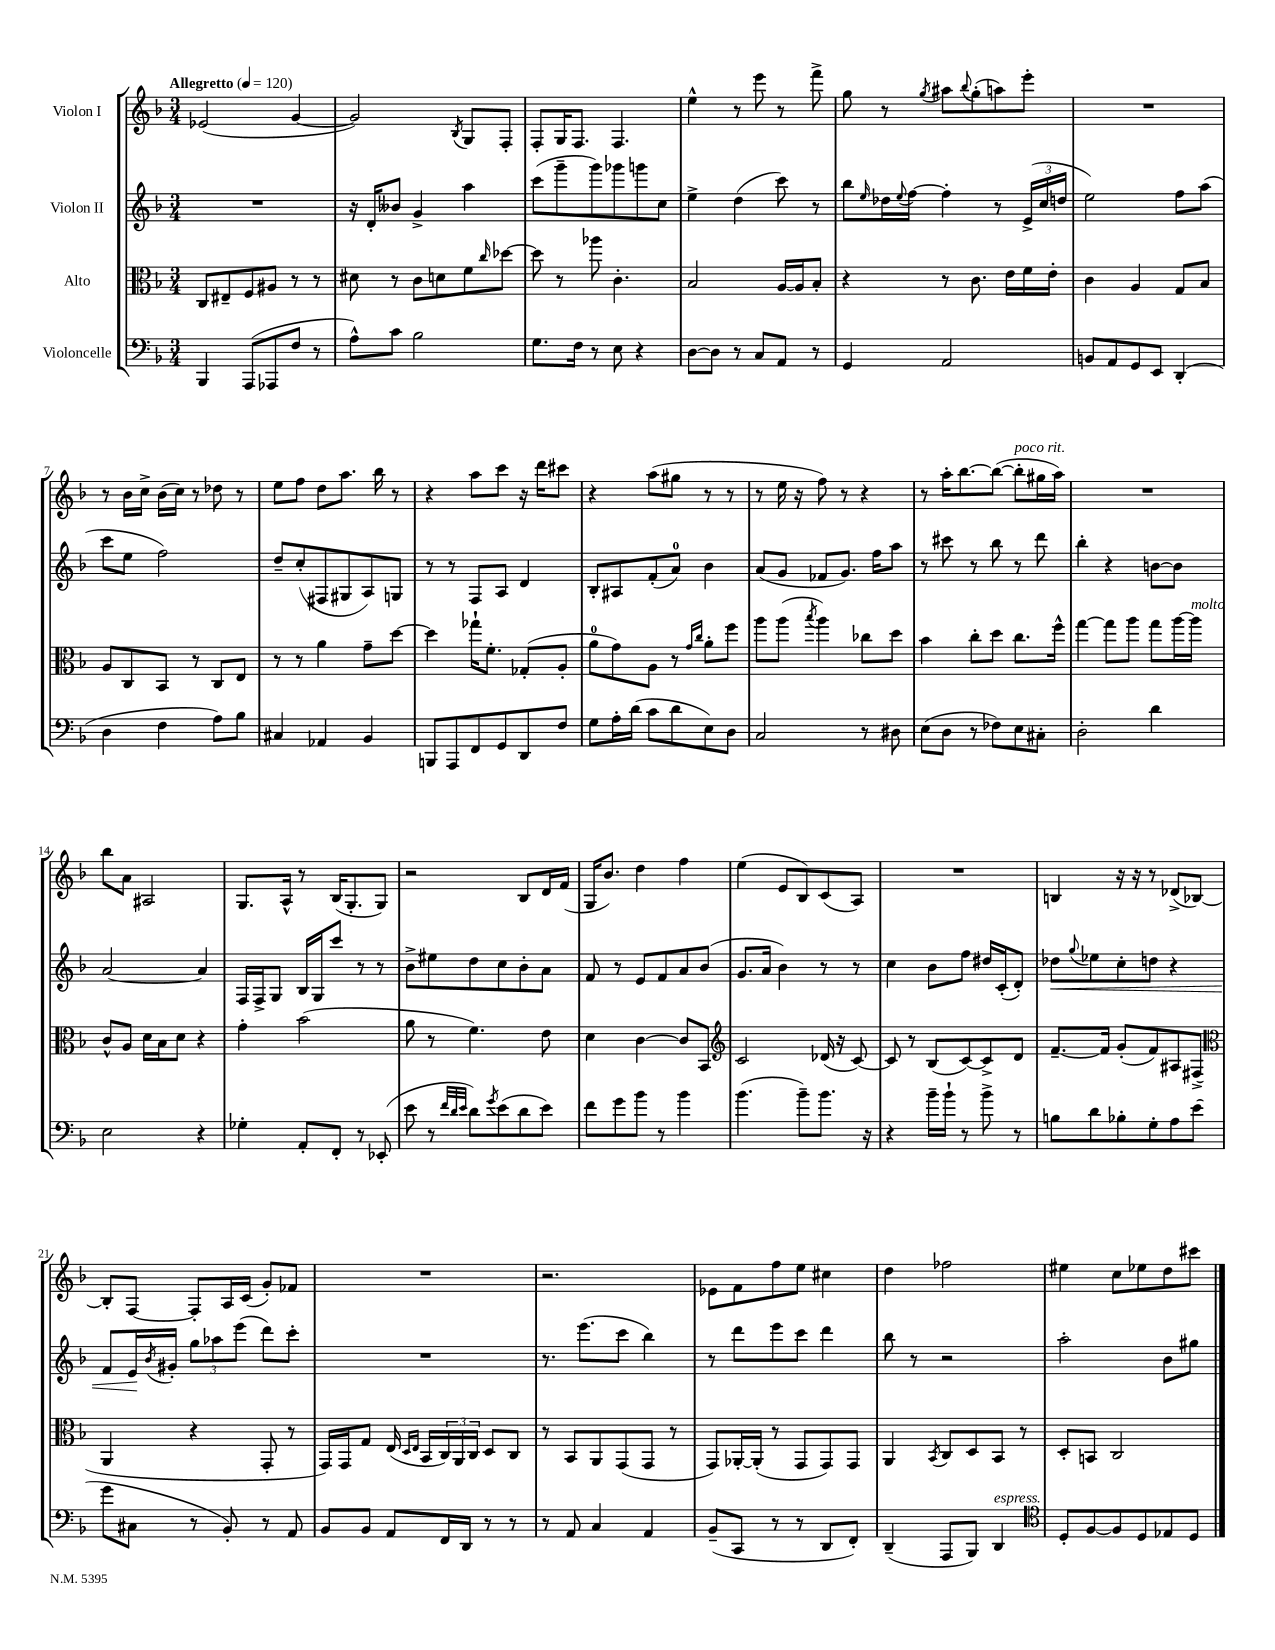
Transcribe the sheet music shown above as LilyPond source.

<<
\new StaffGroup <<
\new Staff = "s0" \with { instrumentName = "Violon I" } {
    \clef treble \key f \major \numericTimeSignature \time 3/4 \tempo "Allegretto" 4 = 120
    ees'2( g'4~ |
    g'2) \acciaccatura { bes8 } g8 f8-. |
    f8-. g16 f8. f4. |
    e''4-^ r8 e'''8 r8 f'''8-> |
    g''8 r8 \acciaccatura { g''8 } ais''8 \appoggiatura { bes''8 } g''8-.( a''8) e'''8-. |
    R2. |
    r8 bes'16 c''16-> bes'16( c''16) r8 des''8 r8 |
    e''8 f''8 d''8 a''8. bes''16 r8 |
    r4 a''8 c'''8 r16 d'''16 cis'''8 |
    r4 a''8( gis''8 r8 r8 |
    r8 e''16 r16 f''8) r8 r4 |
    r8 a''16-. bes''8.~ bes''8~( bes''8-.^\markup { \italic "poco rit." } gis''16 a''16) |
    R2. |
    bes''8 a'8 ais2 |
    g8. a16-^ r8 bes16( g8.-. g8) |
    r2 bes8 d'16 f'16( |
    g16 bes'8.) d''4 f''4 |
    e''4( e'8 bes8) c'8( a8) |
    R2. |
    b4 r16 r16 r8 des'8->( bes8~) |
    bes8-. f8~ f8-. a16 c'16( g'8-.) fes'8 |
    R2. |
    r2. |
    ees'8 f'8 f''8 e''8 cis''4 |
    d''4 fes''2 |
    eis''4 c''8 ees''8 d''8 cis'''8 \bar "|." |
}
\new Staff = "s1" \with { instrumentName = "Violon II" } {
    \clef treble \key f \major \numericTimeSignature \time 3/4
    R2. |
    r16 d'16-. beses'8 g'4-> a''4 |
    c'''8( g'''8-- g'''8) ges'''8 g'''8 c''8 |
    e''4-> d''4( c'''8) r8 |
    bes''8 \grace { e''16 } des''16 \appoggiatura { e''8 } f''16~ f''4-. r8 \tuplet 3/2 { e'16->( c''16 d''16 } |
    e''2) f''8 a''8( |
    c'''8 e''8 f''2) |
    d''8-- c''8-.( fis8 gis8 a8) g8 |
    r8 r8 f8 a8 d'4 |
    bes8-. ais8 f'8-.( a'8-0) bes'4 |
    a'8( g'8 fes'8 g'8.) f''16 a''8 |
    r8 cis'''8 r8 bes''8 r8 d'''8 |
    bes''4-. r4 b'8~ b'8 |
    a'2~ a'4 |
    f16 f16-> g8 bes16 g16 c'''8 r8 r8 |
    bes'8-> eis''8 d''8 c''8 bes'8-. a'8 |
    f'8 r8 e'8 f'8 a'8 bes'8( |
    g'8. a'16 bes'4) r8 r8 |
    c''4 bes'8 f''8 dis''16 c'16-.( d'8-.) |
    des''8\< \appoggiatura { g''8 } ees''8 c''8-. d''8 r4 |
    f'8 e'16\! \acciaccatura { bes'8 } gis'16-. \tuplet 3/2 { g''8 aes''8 e'''8( } d'''8) c'''8-. |
    R2. |
    r8. e'''8.( c'''8 bes''4) |
    r8 d'''8 e'''8 c'''8 d'''4 |
    bes''8 r8 r2 |
    a''2-. bes'8 gis''8 \bar "|." |
}
\new Staff = "s2" \with { instrumentName = "Alto" } {
    \clef alto \key f \major \numericTimeSignature \time 3/4
    c8 eis8-- f8 ais8 r8 r8 |
    dis'8 r8 c'8 d'8 f'8 \grace { c''16 } des''8~ |
    des''8 r8 aes''8 c'4.-. |
    bes2 a16~ a16 bes8-. |
    r4 r8 c'8. e'16 f'16 e'16-. |
    c'4 a4 g8 bes8 |
    a8 c8 bes,8 r8 c8 e8 |
    r8 r8 a'4 g'8-- d''8~ |
    d''4 ges''16-! f'8.-. ges8-.( a8-. |
    a'8-0 g'8) a8 r8 \grace { g'16 c''16 } a'8-. f''8 |
    a''8 a''8( \acciaccatura { bes''8 } a''4) ces''8 d''8 |
    bes'4 c''8-. d''8 c''8. f''16-^ |
    g''4~ g''8 a''8 g''8 a''16~ a''16^\markup { \italic "molto" } |
    c'8-^ a8 d'16 bes16 d'8 r4 |
    g'4-. bes'2( |
    a'8 r8 f'4.) e'8 |
    d'4 c'4~ c'8 bes,8 |
    \clef treble c'2 des'16( r16 c'8~) |
    c'8 r8 bes8( c'8~) c'8-> d'8 |
    f'8.~-- f'16 g'8-.( f'8) ais8 fis8->( |
    \clef alto a,4 r4 g,8-. r8 |
    g,16) g,16 g8 e16( \grace { d16 e16 } bes,16 \tuplet 3/2 { c16) a,16 c16 } d8 c8 |
    r8 bes,8 a,8 g,8( g,8 r8 |
    g,8) aes,16~-. aes,16-.( r8 g,8 g,8) g,8 |
    a,4 \acciaccatura { bes,8 } c8 d8 bes,8 r8 |
    d8-. b,8 c2 \bar "|." |
}
\new Staff = "s3" \with { instrumentName = "Violoncelle" } {
    \clef bass \key f \major \numericTimeSignature \time 3/4
    bes,,4 a,,8( aes,,8 f8 r8 |
    a8-^) c'8 bes2 |
    g8. f16 r8 e8 r4 |
    d8~ d8 r8 c8 a,8 r8 |
    g,4 a,2 |
    b,8 a,8 g,8 e,8 d,4-.( |
    d4 f4 a8) bes8 |
    cis4 aes,4 bes,4 |
    b,,8 a,,8 f,8 g,8 d,8 f8 |
    g8 a16-. d'16( c'8 d'8 e8) d8 |
    c2 r8 dis8 |
    e8( d8 r8 fes8) e8 cis8-. |
    d2-. d'4 |
    e2 r4 |
    ges4-. a,8-. f,8-. r8 ees,8-.( |
    e'8 r8 \grace { f'32 d'32 e'32 } d'8) \acciaccatura { g'8 } e'8( d'8 e'8) |
    f'8 g'8 bes'8 r8 bes'4 |
    bes'4.( bes'8--) bes'8. r16 |
    r4 bes'16-- bes'16-! r8 bes'8-> r8 |
    b8 d'8 bes8-. g8-. a8 e'8( |
    g'8 cis8 r8 bes,8-.) r8 a,8 |
    bes,8 bes,8 a,8 f,16 d,16 r8 r8 |
    r8 a,8 c4 a,4 |
    bes,8--( c,8 r8 r8 d,8 f,8-.) |
    d,4--( a,,8 bes,,8) d,4^\markup { \italic "espress." } |
    \clef tenor d8-. f8~ f8 d8 ees8 d8 \bar "|." |
}
>>
>>
